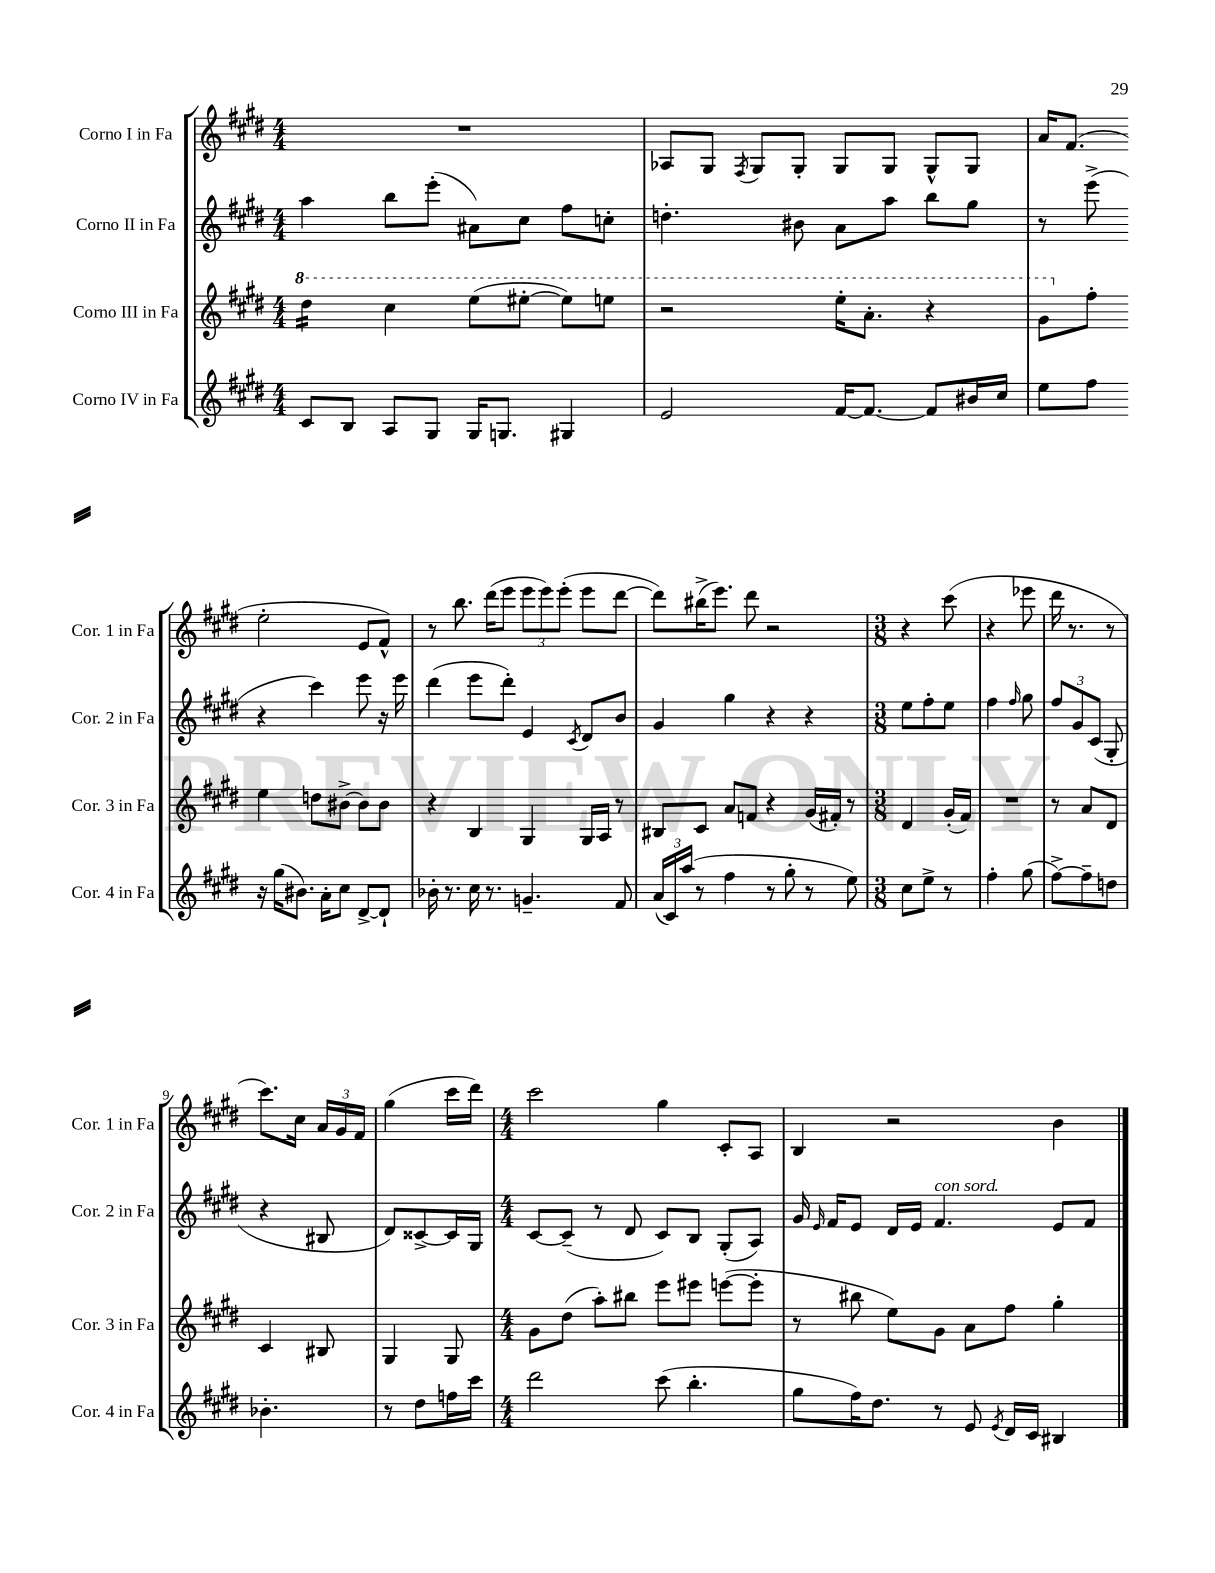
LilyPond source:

<<
\new StaffGroup <<
\new Staff = "s0" \with { instrumentName = "Corno I in Fa" shortInstrumentName = "Cor. 1 in Fa" } {
    \clef treble \key e \major \numericTimeSignature \time 4/4
    \autoBeamOff R1 |
    aes8[ gis8] \acciaccatura { fis8 } gis8[ gis8]-. gis8[ gis8] gis8[-^ gis8] |
    a'16[ fis'8.]( e''2-. e'8[ fis'8]-^) |
    r8 b''8. dis'''16[( e'''8] \tuplet 3/2 { e'''8[ e'''8) e'''8]-.( } e'''8[ dis'''8]~ |
    dis'''8[) bis''16->( e'''8.]) dis'''8 r2 |
    \numericTimeSignature \time 3/8 r4 cis'''8( |
    r4 ees'''8 |
    dis'''16 r8. r8 |
    cis'''8.[) cis''16] \tuplet 3/2 { a'16[ gis'16 fis'16] } |
    gis''4( cis'''16[ dis'''16]) |
    \numericTimeSignature \time 4/4 cis'''2 gis''4 cis'8[-. a8] |
    b4 r2 b'4 \bar "|." |
}
\new Staff = "s1" \with { instrumentName = "Corno II in Fa" shortInstrumentName = "Cor. 2 in Fa" } {
    \clef treble \key e \major \numericTimeSignature \time 4/4
    \autoBeamOff a''4 b''8[ e'''8]-.( ais'8[) cis''8] fis''8[ c''8]-. |
    d''4.-. bis'8 a'8[ a''8] b''8[ gis''8] |
    r8 e'''8->( r4 cis'''4) e'''8 r16 e'''16 |
    dis'''4( e'''8[ dis'''8]-.) e'4 \acciaccatura { cis'8 } dis'8[ b'8] |
    gis'4 gis''4 r4 r4 |
    \numericTimeSignature \time 3/8 e''8[ fis''8-. e''8] |
    fis''4 \grace { fis''16 } gis''8 |
    \tuplet 3/2 { fis''8[ gis'8 cis'8]( } gis8-. |
    r4 bis8 |
    dis'8[) cisis'8~-> cisis'16 gis16] |
    \numericTimeSignature \time 4/4 cis'8[~ cis'8]--( r8 dis'8 cis'8[) b8] gis8[-.( a8]) |
    gis'16 \grace { e'16 } fis'16[ e'8] dis'16[ e'16] fis'4.^\markup { \italic "con sord." } e'8[ fis'8] \bar "|." |
}
\new Staff = "s2" \with { instrumentName = "Corno III in Fa" shortInstrumentName = "Cor. 3 in Fa" } {
    \clef treble \key e \major \numericTimeSignature \time 4/4
    \autoBeamOff \ottava #1 dis'''4:16 cis'''4 e'''8[( eis'''8]~-. eis'''8[) e'''8] |
    r2 e'''16[-. a''8.]-. r4 |
    gis''8[ \ottava #0 fis''8]-. e''4 d''8[ bis'8]~-> bis'8[ bis'8] |
    r4 b4 gis4 gis16[ a16] r8 |
    bis8[ cis'8] a'8[ f'8] r4 gis'16[( fis'16]-.) r8 |
    \numericTimeSignature \time 3/8 dis'4 gis'16[-.( fis'16]) |
    R4. |
    r8 a'8[ dis'8] |
    cis'4 bis8 |
    gis4 gis8 |
    \numericTimeSignature \time 4/4 gis'8[ dis''8]( a''8[-.) bis''8] e'''8[ eis'''8] e'''8[~( e'''8]-. |
    r8 bis''8 e''8[) gis'8] a'8[ fis''8] gis''4-. \bar "|." |
}
\new Staff = "s3" \with { instrumentName = "Corno IV in Fa" shortInstrumentName = "Cor. 4 in Fa" } {
    \clef treble \key e \major \numericTimeSignature \time 4/4
    \autoBeamOff cis'8[ b8] a8[ gis8] gis16[ g8.] gis4 |
    e'2 fis'16[~ fis'8.]~ fis'8[ bis'16 cis''16] |
    e''8[ fis''8] r16 gis''16[( bis'8.]) a'16[-. cis''8] dis'8[~-> dis'8]-! |
    bes'16-. r8. cis''16 r8. g'4.-- fis'8 |
    \tuplet 3/2 { a'16[( cis'16) a''16]( } r8 fis''4 r8 gis''8-. r8 e''8) |
    \numericTimeSignature \time 3/8 cis''8[ e''8]-> r8 |
    fis''4-. gis''8( |
    fis''8[~->) fis''8-- d''8] |
    bes'4.-. |
    r8 dis''8[ f''16 cis'''16] |
    \numericTimeSignature \time 4/4 dis'''2 cis'''8( b''4.-. |
    gis''8[ fis''16) dis''8.] r8 e'8 \acciaccatura { e'8 } dis'16[ cis'16] bis4 \bar "|." |
}
>>
>>
